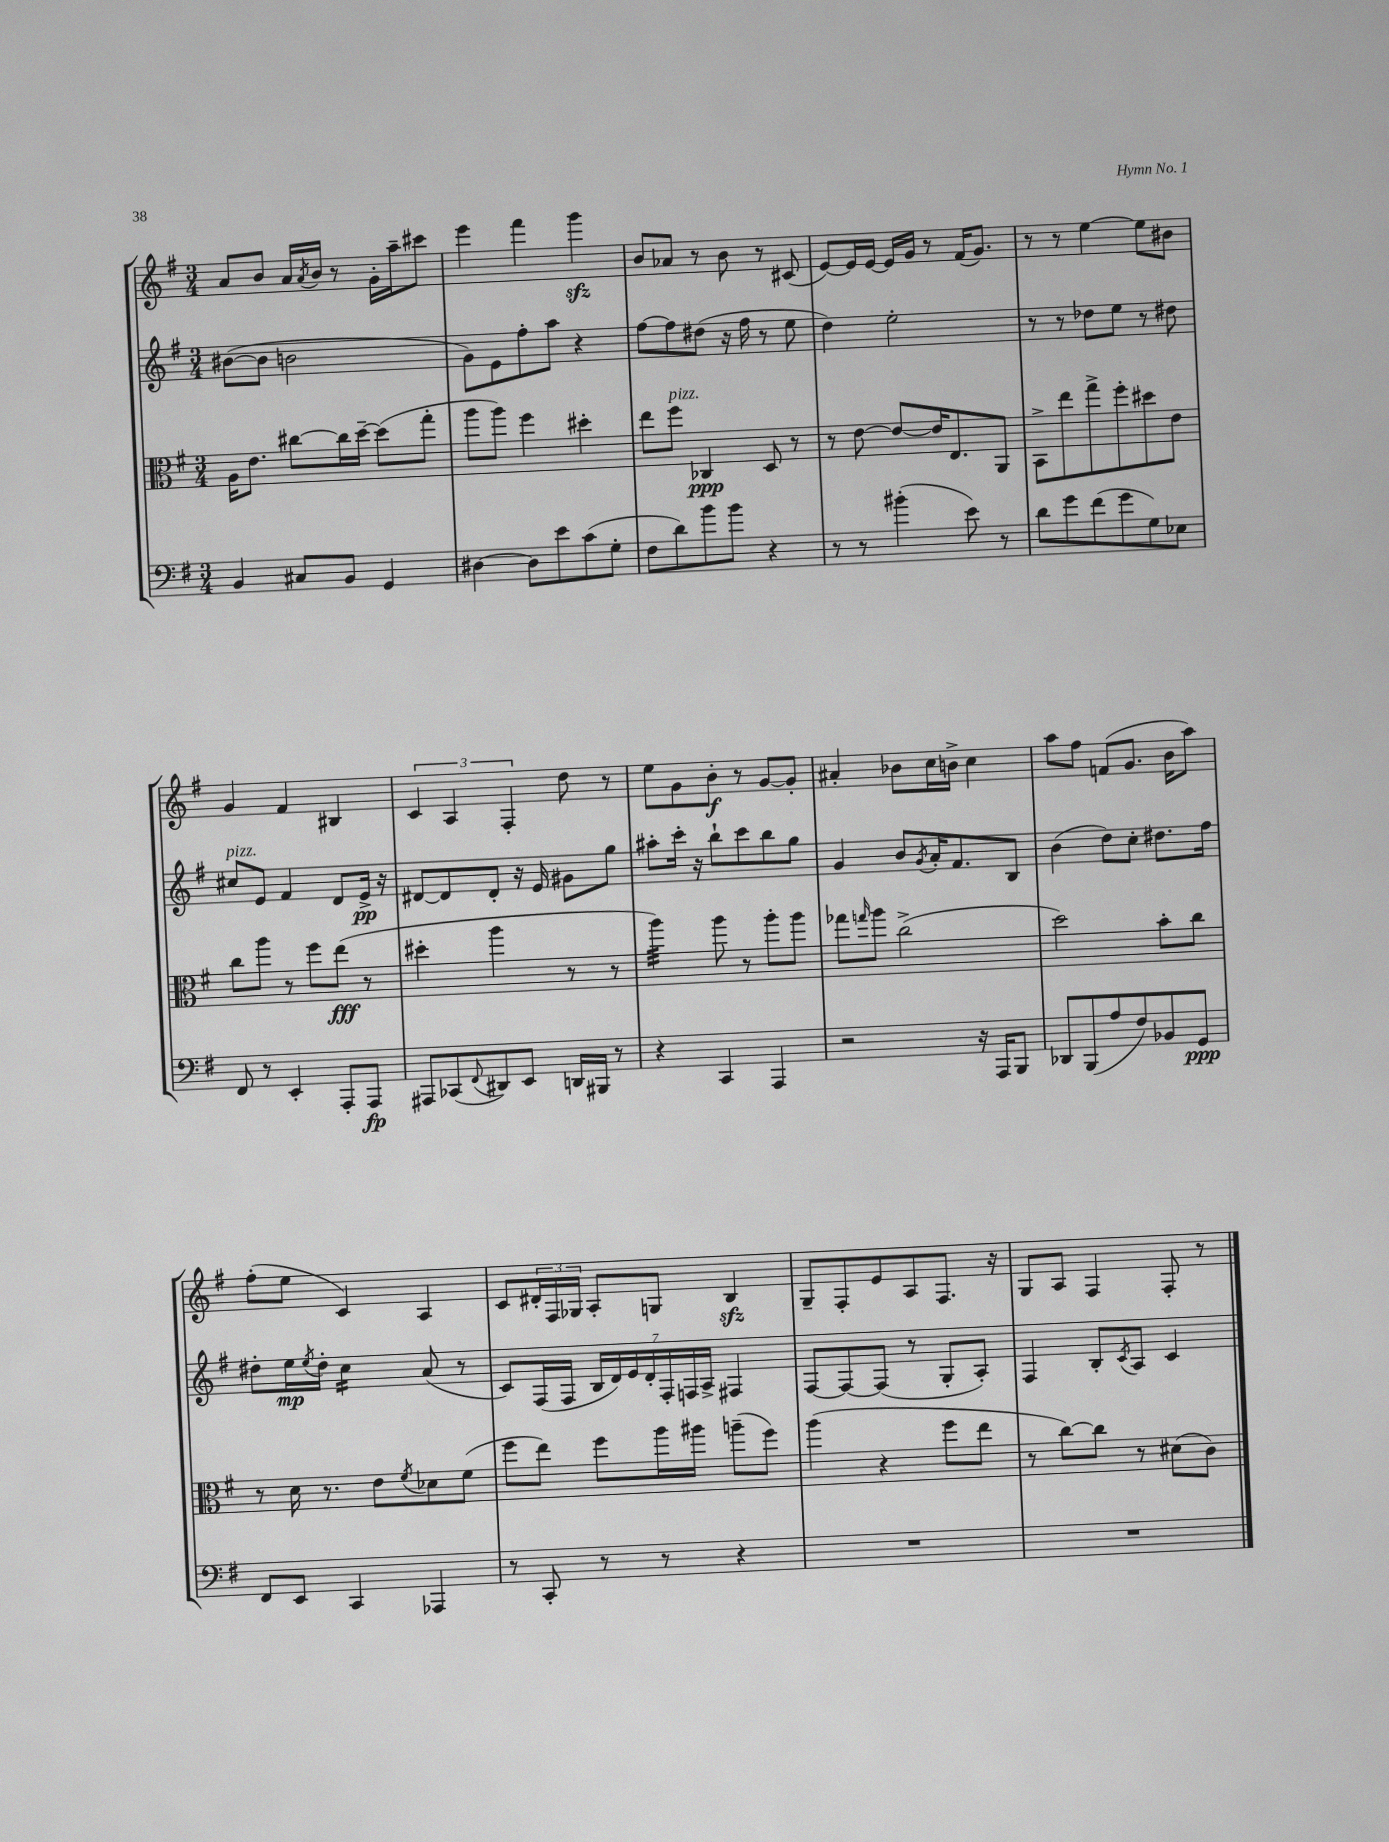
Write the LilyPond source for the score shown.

<<
\new StaffGroup <<
\new Staff = "s0" {
    \clef treble \key g \major \numericTimeSignature \time 3/4
    a'8 b'8 a'16 \acciaccatura { a'8 } b'16 r8 g'16-. a''16-- cis'''8 |
    e'''4 fis'''4 g'''4\sfz |
    b'8 aes'8 r8 b'8 r8 cis'8( |
    e'8~) e'16 e'16~ e'16 g'16 r8 fis'16( g'8.) |
    r8 r8 e''4~ e''8 bis'8 |
    g'4 fis'4 bis4 |
    \tuplet 3/2 { c'4 a4 fis4-. } d''8 r8 |
    e''8 g'8 b'8-.\f r8 g'8~ g'8-. |
    ais'4-. bes'8 c''16 b'16-> c''4 |
    a''8 fis''8 f'8( g'8. b'16 a''8) |
    fis''8-.( e''8 c'4) a4 |
    c'8 \tuplet 3/2 { dis'16-. fis16 ges16 } a8-. g8 b4\sfz |
    g8-- fis8-. e'8 a8 fis8. r16 |
    g8 a8 fis4 fis8-. r8 \bar "|." |
}
\new Staff = "s1" {
    \clef treble \key g \major \numericTimeSignature \time 3/4
    bis'8~( bis'8 b'2 |
    g'8) e'8 fis''8-. a''8 r4 |
    fis''8~ fis''8 dis''8( r16 fis''16 r8 e''8 |
    d''4) e''2-. |
    r8 r8 des''8 e''8 r8 dis''8 |
    cis''8^\markup { \italic "pizz." } e'8 fis'4 d'8 e'16->\pp r16 |
    dis'8~ dis'8 dis'8-. r16 e'16 gis'8 g''8 |
    ais''8-. c'''16-. r16 b''8-! c'''8 b''8 g''8 |
    g'4 b'8 \acciaccatura { g'8 } a'16-. fis'8. b8 |
    b'4( d''8) c''8-. dis''8. fis''16 |
    dis''8-. e''16\mp \acciaccatura { e''8 } dis''16-. c''4:16 a'8( r8 |
    c'8) fis16( fis16 \tuplet 7/4 { b16 d'16) e'16 d'16-. fis16-. f16 a16-> } fis4 |
    fis8~ fis8~ fis8( r8 g8-. a8-.) |
    fis4 b8-. \acciaccatura { c'8 } a8 c'4 \bar "|." |
}
\new Staff = "s2" {
    \clef alto \key g \major \numericTimeSignature \time 3/4
    a16 e'8. cis''8~ cis''16 d''16~-- d''8( g''8-. |
    a''8 a''8) fis''4 dis''4-. |
    e''8 fis''8^\markup { \italic "pizz." } ces4\ppp d8 r8 |
    r8 e'8~ e'8~ e'16 e8. a,8 |
    b,8-> e''8 g''8-> fis''8-. dis''8 e'8 |
    c''8 a''8 r8 fis''8 e''8\fff( r8 |
    dis''4-. a''4 r8 r8 |
    a''4:32) a''8 r8 a''8-. a''8 |
    ges''8 \grace { g''16 } a''8 c''2->( |
    d''2) b'8-. c''8 |
    r8 d'16 r8. e'8 \acciaccatura { fis'8 } des'8 fis'8( |
    fis''8 e''8) fis''8 a''16 ais''16 a''8--( fis''8) |
    a''4( r4 fis''8 e''8 |
    r8 c''8~) c''8 r8 dis'8( c'8) \bar "|." |
}
\new Staff = "s3" {
    \clef bass \key g \major \numericTimeSignature \time 3/4
    b,4 cis8 b,8 g,4 |
    dis4~ dis8 e'8 c'8( g8-. |
    fis8 d'8) b'8 b'8 r4 |
    r8 r8 bis'4-.( e'8) r8 |
    d'8 g'8 fis'8( g'8 g8) ees8 |
    fis,8 r8 e,4-. a,,8-. a,,8\fp |
    ais,,8 ces,8( \appoggiatura { fis,8 } dis,8) e,8 d,16 bis,,16 r8 |
    r4 c,4 a,,4 |
    r2 r16 a,,16 b,,8 |
    des,8 b,,8( a8 fis8) bes,8 g,8\ppp |
    fis,8 e,8 c,4 aes,,4 |
    r8 c,8-. r8 r8 r4 |
    R2. |
    R2. \bar "|." |
}
>>
>>
\layout { \context { \Score \remove "Bar_number_engraver" } }
